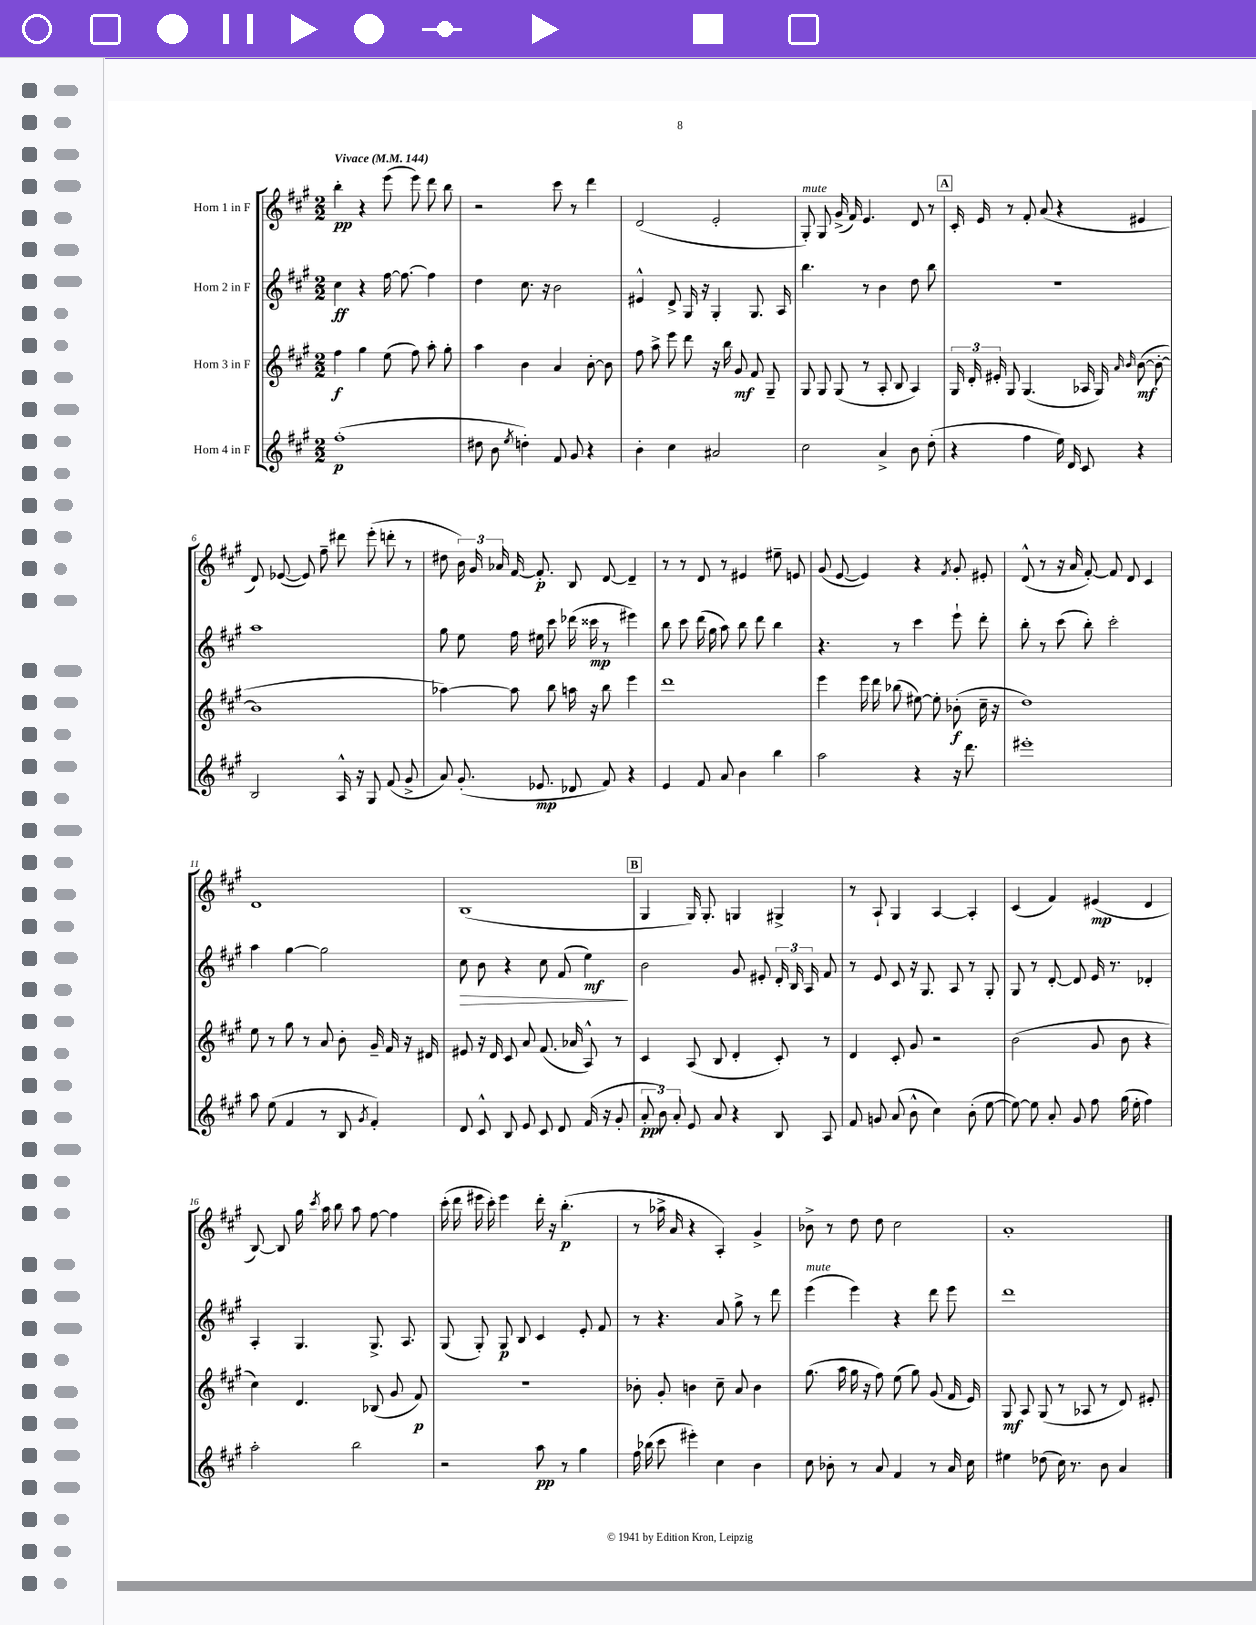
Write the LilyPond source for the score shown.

<<
\new StaffGroup <<
\new Staff = "s0" \with { instrumentName = "Horn 1 in F" } {
    \clef treble \key a \major \numericTimeSignature \time 2/2 \tempo "Vivace" 4 = 144
    \autoBeamOff b''4-.\pp r4 e'''8( e'''8) d'''8 b''8 |
    r2 cis'''8 r8 d'''4 |
    d'2( e'2-. |
    gis8-.^\markup { \italic "mute" }) gis8 gis'16->( fis'16) e'4. d'8 r8 |
    \mark \markup { \box "A" } cis'16-. e'16 r8 fis'8-. a'8( r4 eis'4 |
    d'8) ees'8~( ees'8) fis''8-- dis'''8 e'''8-.( d'''8-. r8 |
    dis''8 \tuplet 3/2 { b'16) gis'16 aes'16 } fis'16~ fis'8.-.\p b8 d'8~ d'4-- |
    r8 r8 d'8 r8 eis'4 eis''8-- e'8 |
    gis'8( e'8~ e'4) r4 \acciaccatura { fis'8 } gis'8-. eis'8-. |
    d'8-^( r8 r16 a'16 fis'8~-.) fis'8 d'8 cis'4 |
    d'1 |
    b1( |
    \mark \markup { \box "B" } gis4 gis16) gis8.-. g4 gis4-> |
    r8 a8-! gis4 a4~ a4-. |
    cis'4( fis'4) eis'4\mp( d'4 |
    b8~) b8 gis''16 \acciaccatura { cis'''8 } a''16 b''8 a''8 fis''8~ fis''4 |
    cis'''16-.( d'''16 eis'''16 cis'''16-.) eis'''4 d'''16-. r16 b''4.-.\p( |
    r8 aes''16-> a'16 r4 a4-.) gis'4-> |
    bes'8-> r8 d''8 d''8 cis''2 |
    a'1-. \bar "|." |
}
\new Staff = "s1" \with { instrumentName = "Horn 2 in F" } {
    \clef treble \key a \major \numericTimeSignature \time 2/2
    \autoBeamOff cis''4\ff r4 fis''16~ fis''8.~ fis''4 |
    d''4 cis''8. r16 b'2 |
    eis'4-^ d'8-> gis16 r16 gis4-. gis8. a16 |
    b''4. r8 b'4 d''8 b''8 |
    \mark \markup { \box "A" } R1 |
    a''1 |
    gis''8 e''8 fis''16 eis''16 cis'''8 des'''16( cisis'''16\mp r8 eis'''4) |
    b''8 cis'''8 d'''16( gis''16 a''8) b''8 d'''8 b''4 |
    r4. r8 cis'''4 e'''8-! d'''8-. |
    b''8-. r8 cis'''8( b''8-.) cis'''2-. |
    a''4 gis''4~ gis''2 |
    cis''8\> b'8 r4 cis''8 fis'8( e''4\mf\!) |
    \mark \markup { \box "B" } b'2 gis'8 eis'8-. \tuplet 3/2 { d'16-. b16 a16 } fis'8 |
    r8 e'8 cis'8 r16 gis8. a8 r8 gis8-. |
    gis8 r8 d'8~-. d'8 e'16 r8. des'4-. |
    a4-. gis4. gis8.-> a8. |
    gis8( gis8-.) gis8\p b8 cis'4 e'8-. fis'8 |
    r8 r4. a'8 gis''8-> r8 d'''8 |
    e'''4^\markup { \italic "mute" }( e'''4) r4 d'''8 e'''8 |
    d'''1 \bar "|." |
}
\new Staff = "s2" \with { instrumentName = "Horn 3 in F" } {
    \clef treble \key a \major \numericTimeSignature \time 2/2
    \autoBeamOff fis''4\f gis''4 e''8( fis''8) a''8-. gis''8-. |
    a''4 b'4 a'4 b'8~-. b'8 |
    fis''8 a''8-> e'''8 d'''8 r16 b''16 gis'8\mf fis'8 gis8-- |
    gis8 gis8 gis8( r8 a8-. b8 a4) |
    \mark \markup { \box "A" } \tuplet 3/2 { gis16 d'16-. eis'16-. } gis8 gis4.( aes16 gis16) \grace { a'16 b'16 } b'8~\mf( b'8~-. |
    b'1 |
    aes''4~) aes''8 b''8 a''16 r16 b''8 e'''4 |
    d'''1 |
    e'''4 e'''16 d'''16 bes''8( eis''8~) eis''8-. bes'8-.\f( cis''16-- r16 |
    d''1) |
    e''8 r8 gis''8 r8 a'8 b'8-. gis'16-- fis'16 r16 dis'16 |
    eis'8 r16 d'16 cis'8 a'8 fis'8.( aes'16 a8-^) r8 |
    \mark \markup { \box "B" } cis'4 a8( b8 d'4-. cis'8-.) r8 |
    d'4 cis'8-. gis'8 r2 |
    b'2( gis'8 b'8 r4 |
    cis''4) d'4. bes8( gis'8 fis'8\p) |
    R1 |
    bes'8-. gis'8-. b'4 cis''8-- a'8 b'4 |
    gis''8.( a''16 gis''16 r16 fis''8) e''8( gis''8) gis'8( fis'16 e'16) |
    gis8\mf a8 gis8( r8 aes8 r8 d'8) eis'8-. \bar "|." |
}
\new Staff = "s3" \with { instrumentName = "Horn 4 in F" } {
    \clef treble \key a \major \numericTimeSignature \time 2/2
    \autoBeamOff fis''1-.\p( |
    dis''8 b'8 \acciaccatura { e''8 } d''4-.) fis'8 gis'8 r4 |
    b'4-. cis''4 ais'2 |
    cis''2 a'4-> b'8 d''8-.( |
    \mark \markup { \box "A" } r4 fis''4 e''16) d'16 cis'8 r4 |
    b2 a16-^ r16 gis8 fis'8( gis'8-> |
    a'8) gis'8.-.( ees'8.\mp des'8 fis'8) r4 |
    e'4 fis'8 a'8 b'4 b''4 |
    a''2 r4 r16 d'''8. |
    eis'''1-. |
    a''8 e''8( fis'4 r8 b8 \acciaccatura { gis'8 } fis'4-.) |
    d'8 cis'8-^ b8 e'8 cis'8 d'8 fis'16( r16 gis'8-. |
    \mark \markup { \box "B" } \tuplet 3/2 { a'8-.\pp b'8) a'8-. } e'8 a'8 r4 b8 a8 |
    fis'8 g'8 a'8( b'8-^ cis''4) b'8-.( e''8~ |
    e''8~) e''8 a'8-. gis'8 fis''8 gis''16( e''16-. fis''4) |
    a''2-. b''2 |
    r2 a''8\pp r8 gis''4 |
    fis''16 bes''16( cis'''8 eis'''4-.) cis''4 b'4 |
    cis''8 bes'8-. r8 a'8 fis'4 r8 a'16 cis''16 |
    eis''4 des''8( cis''16) r8. b'8 a'4 \bar "|." |
}
>>
>>
